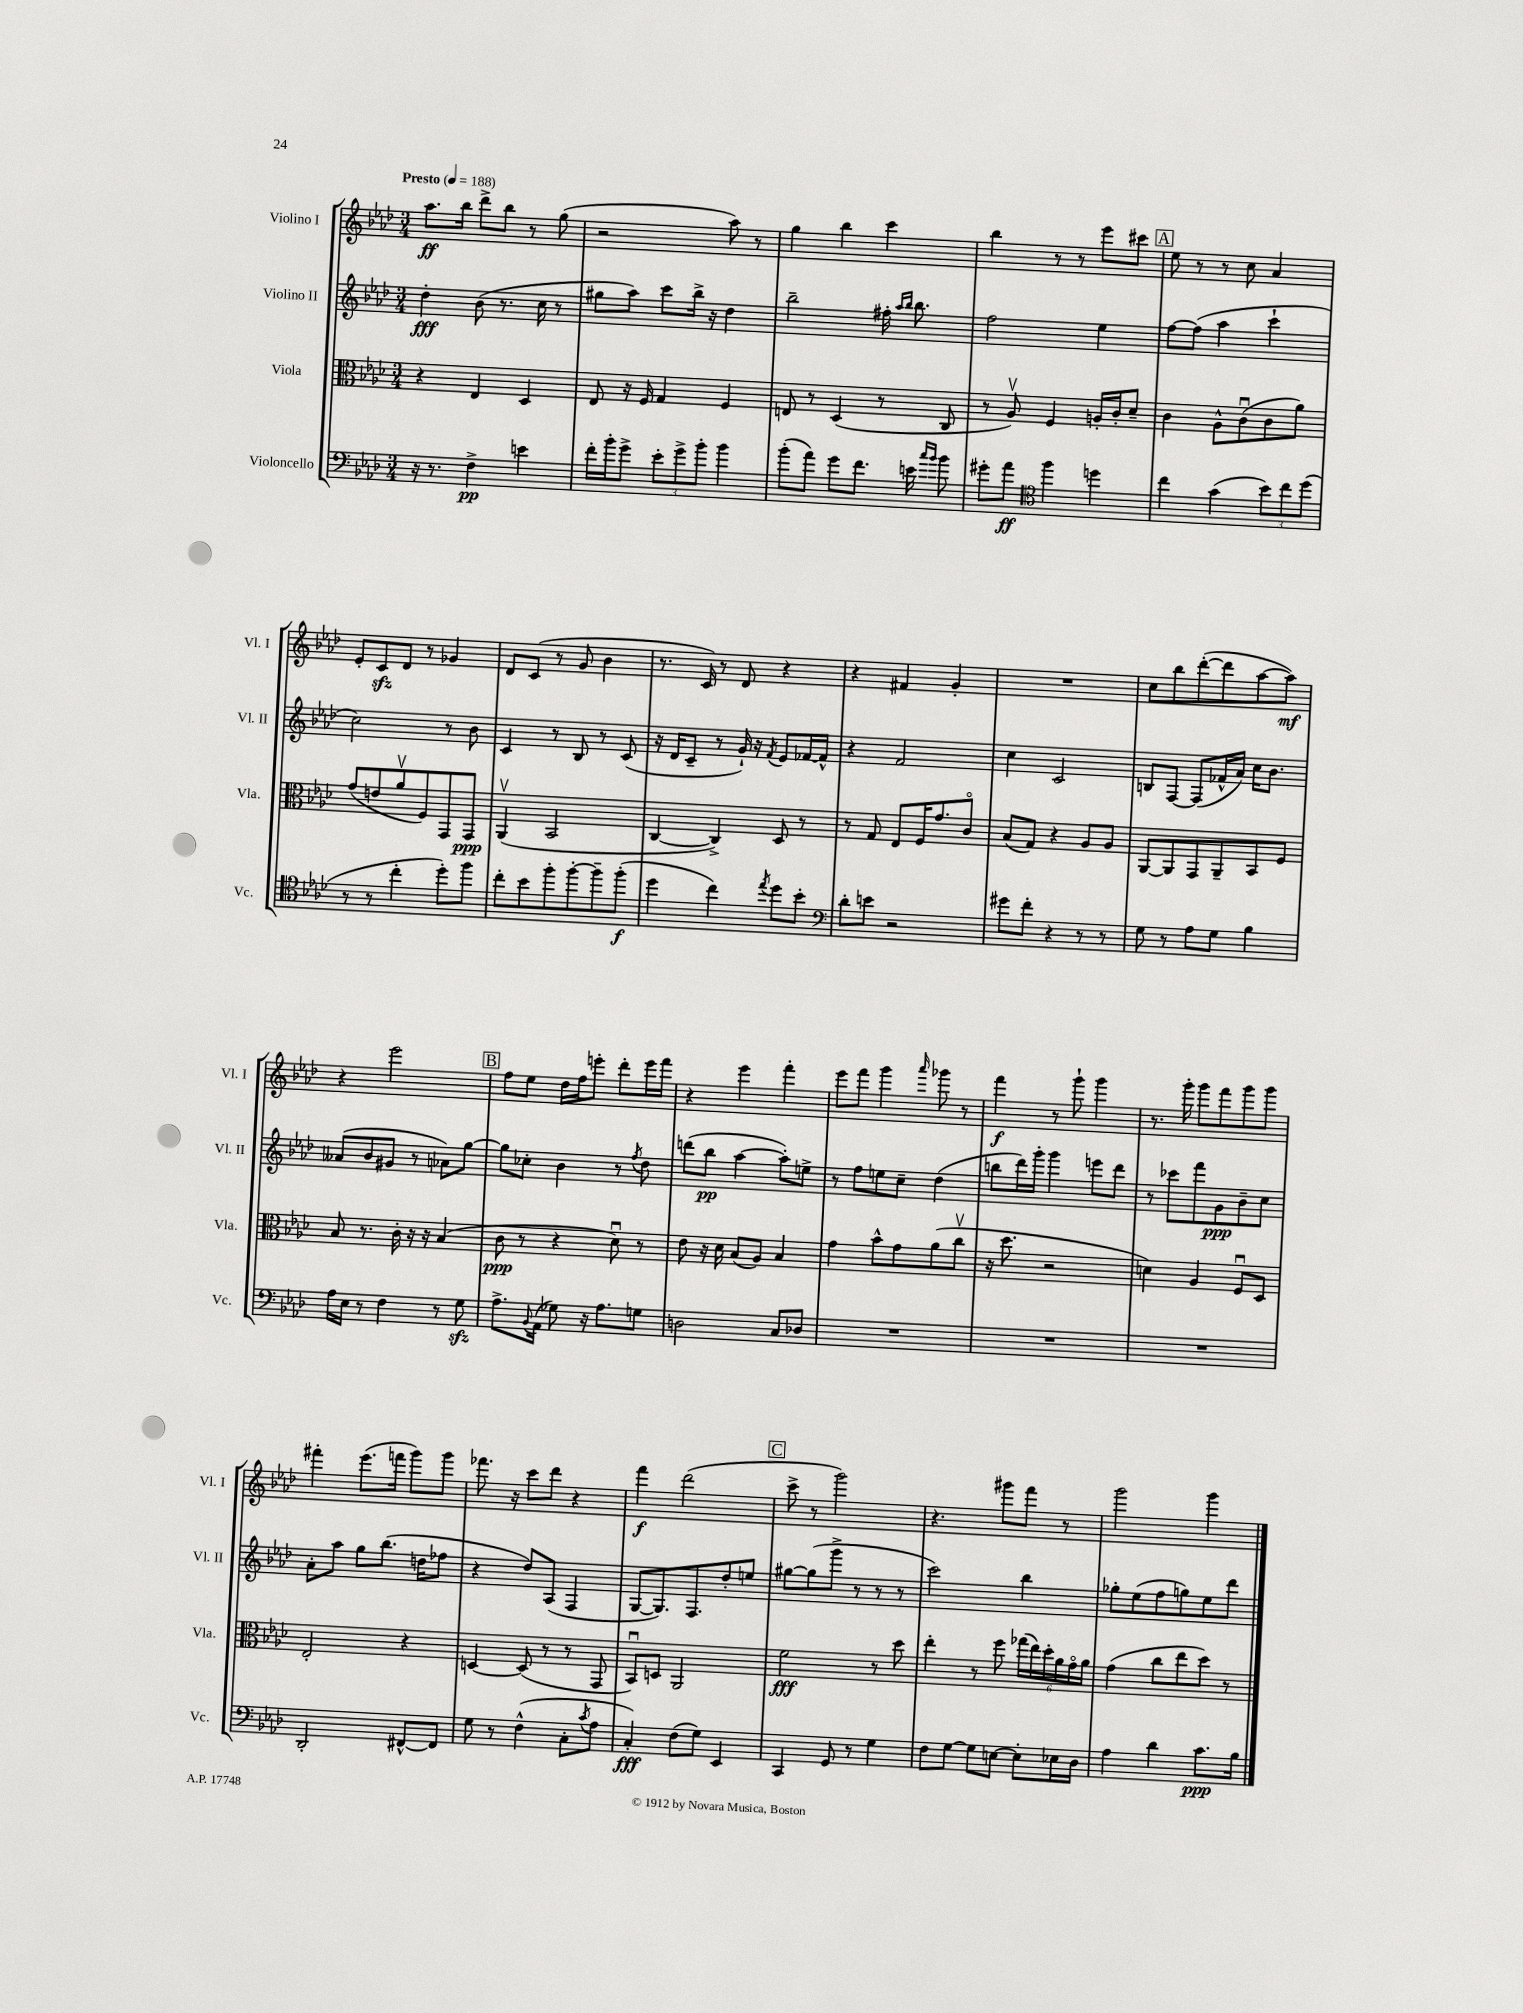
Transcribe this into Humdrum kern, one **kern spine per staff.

**kern	**kern	**kern	**kern
*staff4	*staff3	*staff2	*staff1
*clefF4	*clefC3	*clefG2	*clefG2
*k[b-e-a-d-]	*k[b-e-a-d-]	*k[b-e-a-d-]	*k[b-e-a-d-]
*M3/4	*M3/4	*M3/4	*M3/4
*MM188	*MM188	*MM188	*MM188
16r	4r	4dd-'\	8.aa-\L
8.r	.	.	.
.	.	.	16bb-\Jk
4F^\	4E-/	(8b-\	8ddd-^\L
.	.	8.r	8bb-\J
4e\	4D-/	.	8r
.	.	16cc\	.
.	.	8r	(8gg\
=	=	=	=
16f'\LL	8E-/	8gg#\L	2r
16b-'\J	.	.	.
8g^\J	16r	8aa-\J)	.
.	16F/	.	.
12e-'\L	4G/	8ccc\L	.
12g^\	.	.	.
.	.	16bb-^\Jk	.
12b-'\J	.	.	.
.	.	16r	.
4b-\	4F/	4dd-\	8aa-\)
.	.	.	8r
=	=	=	=
(8b-'\L	8E/	2bb-~\	4gg\
8a-\J)	8r	.	.
8g\L	(4D-/	.	4bb-\
8.f\J	.	.	.
.	8r	16ff#'\	4ccc\
.	.	16qqaa-/LL	.
.	.	16qqbb-/JJ	.
16e\	.	8.bb-\	.
16qqcc/LL	.	.	.
16qqb-/JJ	.	.	.
8b-\	8C/	.	.
=	=	=	=
8g#'\L	8r	2ff\	4bb-\
8a-\J	8A-v/)	.	.
*clefC4	*	*	*
4ff\	4F/	.	8r
.	.	.	8r
4dd\	16A'/LL	4ee-\	8eee-\L
.	16c'/J	.	.
.	8d-~/J	.	8ccc#\J
=	=	=	=
4cc\	4c\	[8ff\L	8ee-\
.	.	(8ff\]J	8r
(4g\	8A-^^\L	4aa-\	8r
.	(8cu\	.	8cc\
12b-\L)	8c\	4ccc`\	4a-/
12cc\	.	.	.
.	8a-\J)	.	.
(12dd-\J	.	.	.
=	=	=	=
8r	(8g/L	2cc\)	8e-'/L
8r	8e/	.	8c/
4cc'\	8a-v/	.	8d-/J
.	8F/)	.	8r
8dd-'\L)	8GG/	8r	4g-/
8ff\J	8GG/J	8b-\	.
=	=	=	=
8cc'\L	(4AA-v/	4c/	8d-/L
8b-\	.	.	(8c/J
8ff'\	2BB-/	8r	8r
[8ff'\	.	8B-/	8g/
8ff~\]	.	8r	4b-\
(8ff'\J	.	(8c/	.
=	=	=	=
4dd-\	[4C/	16r	8.r
.	.	16d-/LK	.
.	.	8c~/J	.
.	.	.	16c/)
4cc\)	4C^/])	8r	8r
.	.	16g`/)	8d-/
.	.	16r	.
8qee-/	.	8qf/	.
8dd-\L	8D-/	8e-/L	4r
8b-'\J	8r	[16f-/L	.
.	.	16f-^^/]JJ	.
=	=	=	=
*clefF4	*	*	*
8d-'\L	8r	4r	4r
8e\J	8G/	.	.
2r	8E-/L	2f/	4f#/
.	16F/K	.	.
.	8.g/	.	.
.	.	.	4g'/
.	8co/J	.	.
=	=	=	=
8g#\L	(8B-/L	4cc\	2.r
8f'\J	8G/J)	.	.
4r	4r	2c/	.
8r	8A-/L	.	.
8r	8A-/J	.	.
=	=	=	=
8G\	[8AA-/L	8B/L	8cc\L
8r	8AA-/]	[8F/J	8bb-\
8A-\L	8GG/	(8F/]L	([8ddd-'\
8G\J	8AA-~/	16f-^^/L	8ddd-\]
.	.	16a-/JJ)	.
4B-\	8BB-/	16cc\LK	[8aa-\
.	.	8.b-\J	.
.	8F/J	.	8aa-\]J)
=	=	=	=
16A-\LL	8B-/	(8a--/L	4r
16E-\JJ	.	.	.
8r	8.r	8b-/	.
4F\	.	8g#/J	2eee-\
.	16c'\	.	.
.	16r	8r	.
.	16r	.	.
8r	(4B-/	8a-\L)	.
8G\	.	[8gg\J	.
=	=	=	=
8.A-^\L	8c\	8gg\]L	8ff\L
.	8r	8cc-'\J	8ee-\J
8qqBB-/	.	.	.
(16AA-\Jk	.	.	.
8G-\)	4r	4b-\	16dd-\LL
.	.	.	16ff\J
16r	.	.	8eee'\J
8.A-\L	.	.	.
.	8d-u\)	8r	8ddd-'\L
.	.	8qff/	.
8G\J	8r	8dd-\	16eee\L
.	.	.	16fff\JJ
=	=	=	=
2D\	8e-\	(8ddd\L	4r
.	16r	8bb-\J	.
.	16d-\	.	.
.	(8B-/L	[4aa-\	4eee-\
.	8A-/J)	.	.
8C/L	4B-/	8aa-'\]L)	4fff'\
8D-/J	.	8ee^\J	.
=	=	=	=
2.r	4g\	8r	8eee-\L
.	.	8ff\L	8fff\J
.	8b-^^\L	8ee\	4ggg\
.	8g\	8cc~\J	.
.	.	.	16qqaaa-/
.	(8a-\	(4dd-\	8ggg-\
.	8ccv\J	.	8r
=	=	=	=
2.r	16r	8bb\L	4fff\
.	8.dd-\	.	.
.	.	16ddd-\L)	.
.	.	16ggg'\JJ	.
.	2r	4ggg\	8r
.	.	.	8ggg`\
.	.	8eee\L	4ggg\
.	.	8ddd-\J	.
=	=	=	=
2.r	4d\)	8r	8.r
.	.	8ccc-\L	.
.	.	.	16ggg'\
.	4A-/	8fff\	8ggg\L
.	.	8g\	8fff\
.	8Fu/L	8b-~\	8ggg\
.	8D-/J	8cc\J	8ggg\J
=	=	=	=
2DD-'/	2E-'/	8a-'\L	4fff#'\
.	.	8aa-\J	.
.	.	8gg\L	(8.eee-\L
.	.	(8.bb-\J	.
.	.	.	16fff\Jk
[8FF#^^/L	4r	.	8ggg\L)
.	.	16dd\LK	.
8FF#/]J	.	8ff-\J	8ggg\J
=	=	=	=
8G\	[4D/	4r	8.fff-\
8r	.	.	.
.	.	.	16r
(4F^^\	(8D/]	8dd-/L)	8ccc\L
.	8r	(8A-/J	8ddd-\J
8C'\L	8r	4F/	4r
8qc/	.	.	.
8A-\J	8GG/	.	.
=	=	=	=
4C'/)	8BB-u/L)	[8G/L	4fff\
.	8D/J	8.G/])	.
(8F\L	2AA-/	.	(2ddd-\
.	.	8.F/	.
8G\J)	.	.	.
4EE-/	.	8dd-'/	.
.	.	8ee/J	.
=	=	=	=
4CC/	2f\	[8gg#\L	8ccc^\
.	.	(8gg#\]	8r
8GG/	.	8ggg^\J	2ggg\)
8r	.	8r	.
4G\	8r	8r	.
.	8dd-\	8r	.
=	=	=	=
8F\L	4ee-'\	2ccc\)	4.r
[8G\J	.	.	.
8G\]L	8r	.	.
[8E\J	8ff\	.	8ggg#\L
8E'\]L	(24gg-\LL	4bb-\	8fff\J
.	24ee-\)	.	.
.	24dd-'\	.	.
16E-\L	24a-\	.	8r
.	24go\	.	.
16D-\JJ	.	.	.
.	24a-\JJ	.	.
=	=	=	=
4A-\	(4g\	8gg-'\L	2ggg\
.	.	(8ee-\	.
4d-\	8cc\L	8ff\	.
.	8ee-\	8gg\)	.
8.c\L	8dd-\J)	8ee-\	4ggg\
.	8r	8ddd-\J	.
16B-\Jk	.	.	.
==	==	==	==
*-	*-	*-	*-
